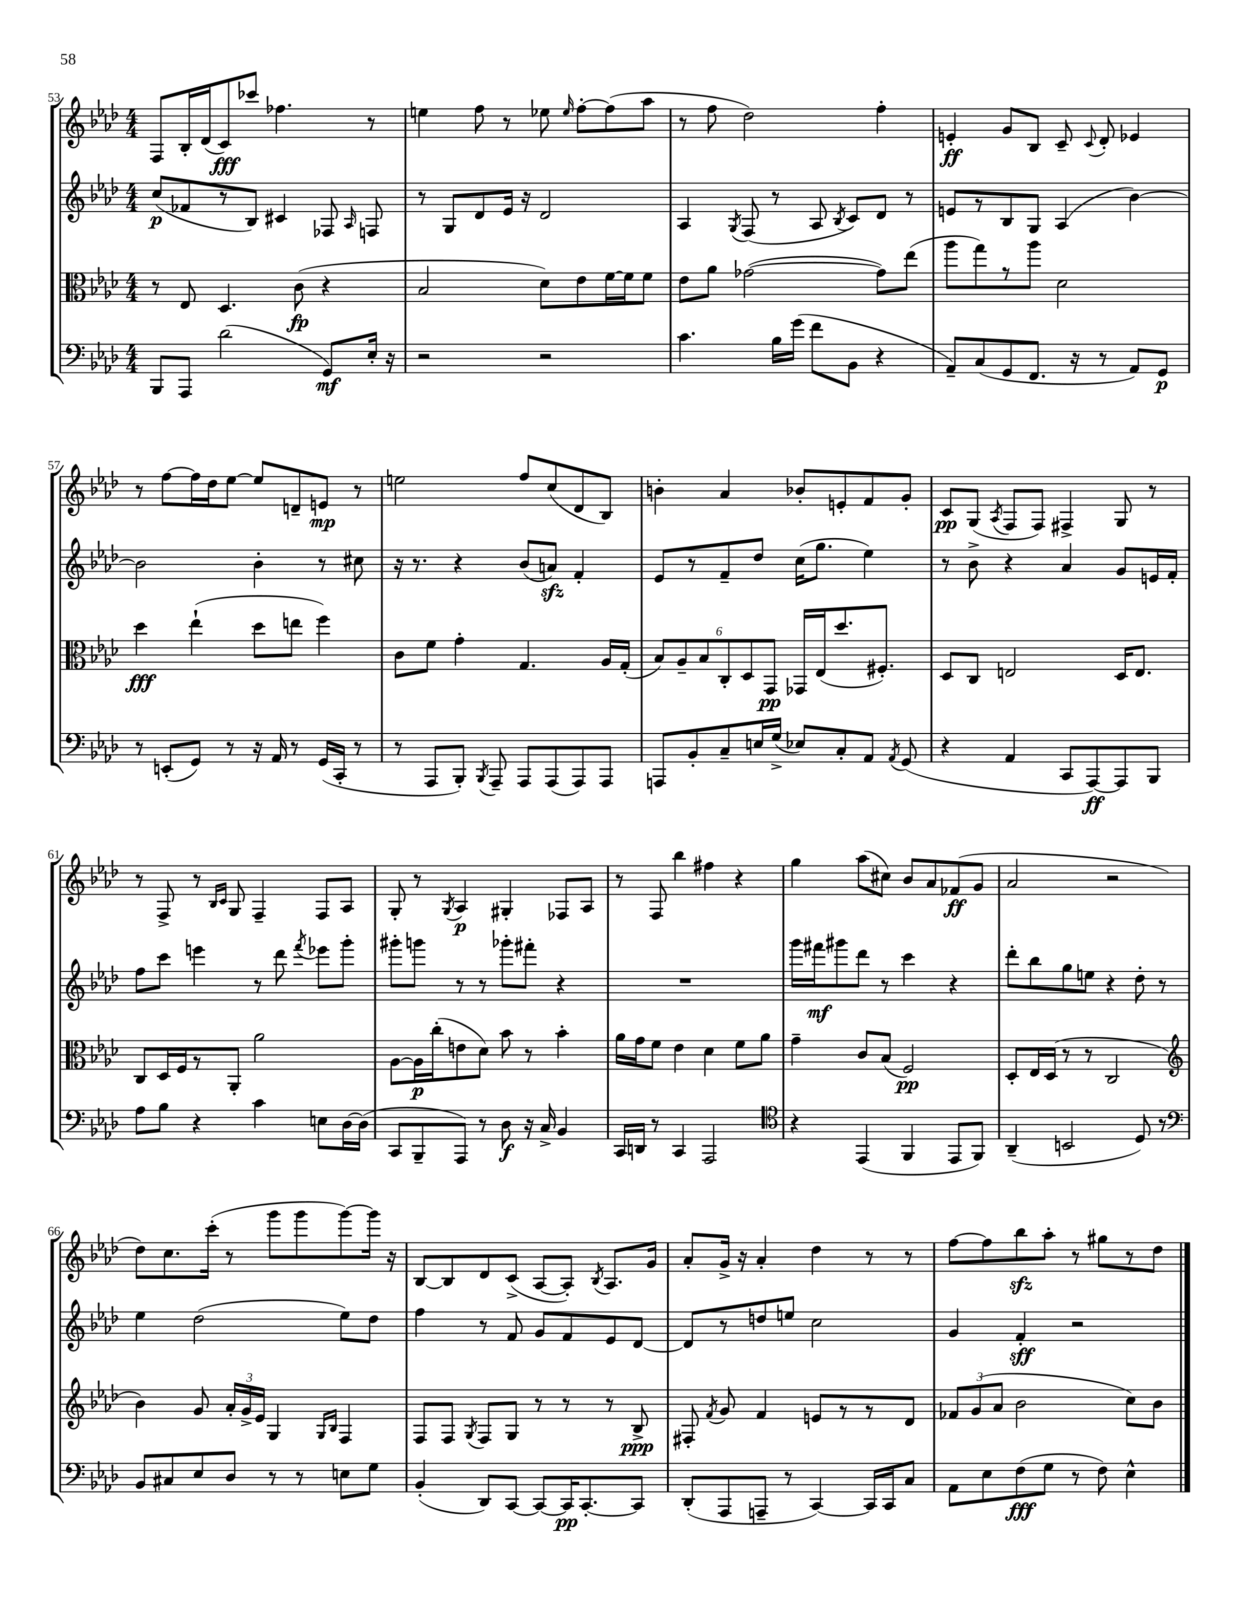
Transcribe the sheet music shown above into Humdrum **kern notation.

**kern	**kern	**kern	**kern
*staff4	*staff3	*staff2	*staff1
*clefF4	*clefC3	*clefG2	*clefG2
*k[b-e-a-d-]	*k[b-e-a-d-]	*k[b-e-a-d-]	*k[b-e-a-d-]
*M4/4	*M4/4	*M4/4	*M4/4
8BBB-	8r	(8cc	8F
8AAA-	8E-	8f-	16B-'
.	.	.	(16d-
(2d-	4.D-	8r	8c)
.	.	8B-)	8ccc-
.	.	4c#	4.ff-
.	(8c	.	.
8GG)	4r	8F-	.
.	.	16qqA-	.
16E-'	.	8F	8r
16r	.	.	.
=	=	=	=
2r	2B-	8r	4ee
.	.	8G	.
.	.	8d-	8ff
.	.	16e-	8r
.	.	16r	.
2r	8d-)	2d-	8ee-
.	.	.	16qqee-
.	8e-	.	[8ff'
.	[16f	.	(8ff]
.	16f]	.	.
.	8f	.	8aa-
=	=	=	=
4.c	8e-	4A-	8r
.	8a-	.	8ff
.	.	8qG	.
.	([2g-	(8F	2dd-)
16B-	.	8r	.
(16g	.	.	.
8f	.	8A-	.
.	.	8qB-	.
8BB-	.	8c)	.
4r	8g-])	8d-	4ff'
.	(8ee-	8r	.
=	=	=	=
8AA-~)	8aa-	8e	4e'
(8C	8gg)	8r	.
8GG	8r	8B-	8g
8.FF	8aa-	8G	8B-
.	2d-	(4A-	8c~
16r	.	.	.
.	.	.	8qqc
8r	.	.	8d-'
8AA-)	.	[4b-)	4e-
8GG	.	.	.
=	=	=	=
8r	4dd-	2b-]	8r
(8EE'	.	.	[8ff
8GG)	(4ee-`	.	16ff]
.	.	.	16dd-
8r	.	.	[8ee-
16r	8dd-	4b-'	8ee-]
16AA-	.	.	.
8r	8ee	.	8d~
(16GG	4ff)	8r	8e
16CC'	.	.	.
8r	.	8cc#	8r
=	=	=	=
8r	8c	16r	2ee
.	.	8.r	.
8AAA-	8f	.	.
8BBB-')	4g'	4r	.
8qBBB-	.	.	.
8AAA-~	.	.	.
8AAA-	4.G	(8b-	8ff
(8AAA-	.	8a)	(8cc
8AAA-)	.	4f'	8d-
8AAA-	16A-	.	8B-)
.	(16G'	.	.
=	=	=	=
8AAA	12B-)	8e-	4b'
.	12A-~	.	.
8BB-'	.	8r	.
.	12B-	.	.
8C~	12C'	8f~	4a-
.	12D-	.	.
16E	.	8dd-	.
.	12GG	.	.
(16G^	.	.	.
8E-)	16GG-	(16cc	8b-'
.	(16E-	8.gg	.
8C'	8.dd-	.	8e'
8AA-	.	4ee-)	8f
.	8.F#')	.	.
8qAA-	.	.	.
(8GG	.	.	8g'
=	=	=	=
4r	8D-	8r	8c
.	8C	8b-^	(8G
.	.	.	8qA-
4AA-	2E	4r	8F
.	.	.	8F)
8CC	.	4a-	4F#^
[8AAA-)	.	.	.
8AAA-]	16D-	8g	8G
.	8.E	.	.
8BBB-	.	16e	8r
.	.	16f'	.
=	=	=	=
8A-	8C	8ff	8r
8B-	16D-	8ccc	8F^
.	16F	.	.
4r	8r	4eee	8r
.	.	.	16qqB-
.	.	.	16qqc
.	8AA-'	.	8G
4c	2a-	8r	4F~
.	.	8ddd-	.
.	.	8qfff	.
8E	.	8eee-	8F
[16D-	.	8ggg'	8A-
(16D-]	.	.	.
=	=	=	=
8CC	[8A-	8ggg#'	8G'
8BBB-~	16A-]	8ggg	8r
.	(16cc'	.	.
.	.	.	8qG
8AAA-)	8e	8r	4A-
8r	8d-)	8r	.
8D-	8b-	8ggg-'	4G#'
16r	8r	8fff#'	.
16C^	.	.	.
4BB-	4b-'	4r	8F-
.	.	.	8A-
=	=	=	=
16CC	16a-	1r	8r
16DD	16g	.	.
8r	8f	.	8F
4CC	4e-	.	4bb-
2AAA-	4d-	.	4ff#
.	8f	.	4r
.	8a-	.	.
=	=	=	=
*clefC4	*	*	*
4r	4g~	16ggg	4gg
.	.	16fff#	.
.	.	8ggg#	.
(4EE-	8c	8ddd-	(8aa-
.	(8B-	8r	8cc#)
4FF	2F)	4ccc	8b-
.	.	.	8a-
8EE-	.	4r	(8f-
8FF)	.	.	8g
=	=	=	=
(4AA-~	8D-'	8ddd-'	2a-
.	16E-	8bb-	.
.	(16D-	.	.
2BB	8r	8gg	.
.	8r	8ee	.
.	2C	4r	2r
8D-)	.	8dd-'	.
8r	.	8r	.
=	=	=	=
*clefF4	*clefG2	*	*
8BB-	4b-)	4ee-	8dd-)
8C#	.	.	8.cc
8E-	8g	(2dd-	.
.	.	.	(16ccc'
8D-	24a-'	.	8r
.	24g^	.	.
.	24e-	.	.
8r	4G	.	8ggg
8r	.	.	8ggg
.	16qqG	.	.
.	16qqB-	.	.
8E	4F	8ee-)	[8ggg)
8G	.	8dd-	16ggg]
.	.	.	16r
=	=	=	=
(4BB-'	8F	4ff	[8B-
.	8F	.	8B-]
.	8qG	.	.
8DD-)	8F	8r	8d-
[8CC	8G	8f	(8c^
8CC_	8r	8g	[8A-
16CC]	8r	8f	8A-'])
[8.CC'	.	.	.
.	.	.	8qB-
.	8r	8e-	8.A-
8CC]	8B-^	[8d-	.
.	.	.	16g
=	=	=	=
(8DD-'	8F#'	8d-]	8a-'
.	8qf	.	.
8AAA-	8g	8r	16g^
.	.	.	16r
8AAA~	4f	8dd	4a-'
8r	.	8ee	.
[4CC)	8e	2cc	4dd-
.	8r	.	.
16CC]	8r	.	8r
16CC	.	.	.
8C	8d-	.	8r
=	=	=	=
8AA-	12f-	4g	[8ff
.	(12g	.	.
8E-	.	.	8ff]
.	12a-	.	.
(8F	2b-	4f'	8bb-
8G	.	.	8aa-'
8r	.	2r	8r
8F)	.	.	8gg#
4E-^^	8cc)	.	8r
.	8b-	.	8dd-
==	==	==	==
*-	*-	*-	*-
